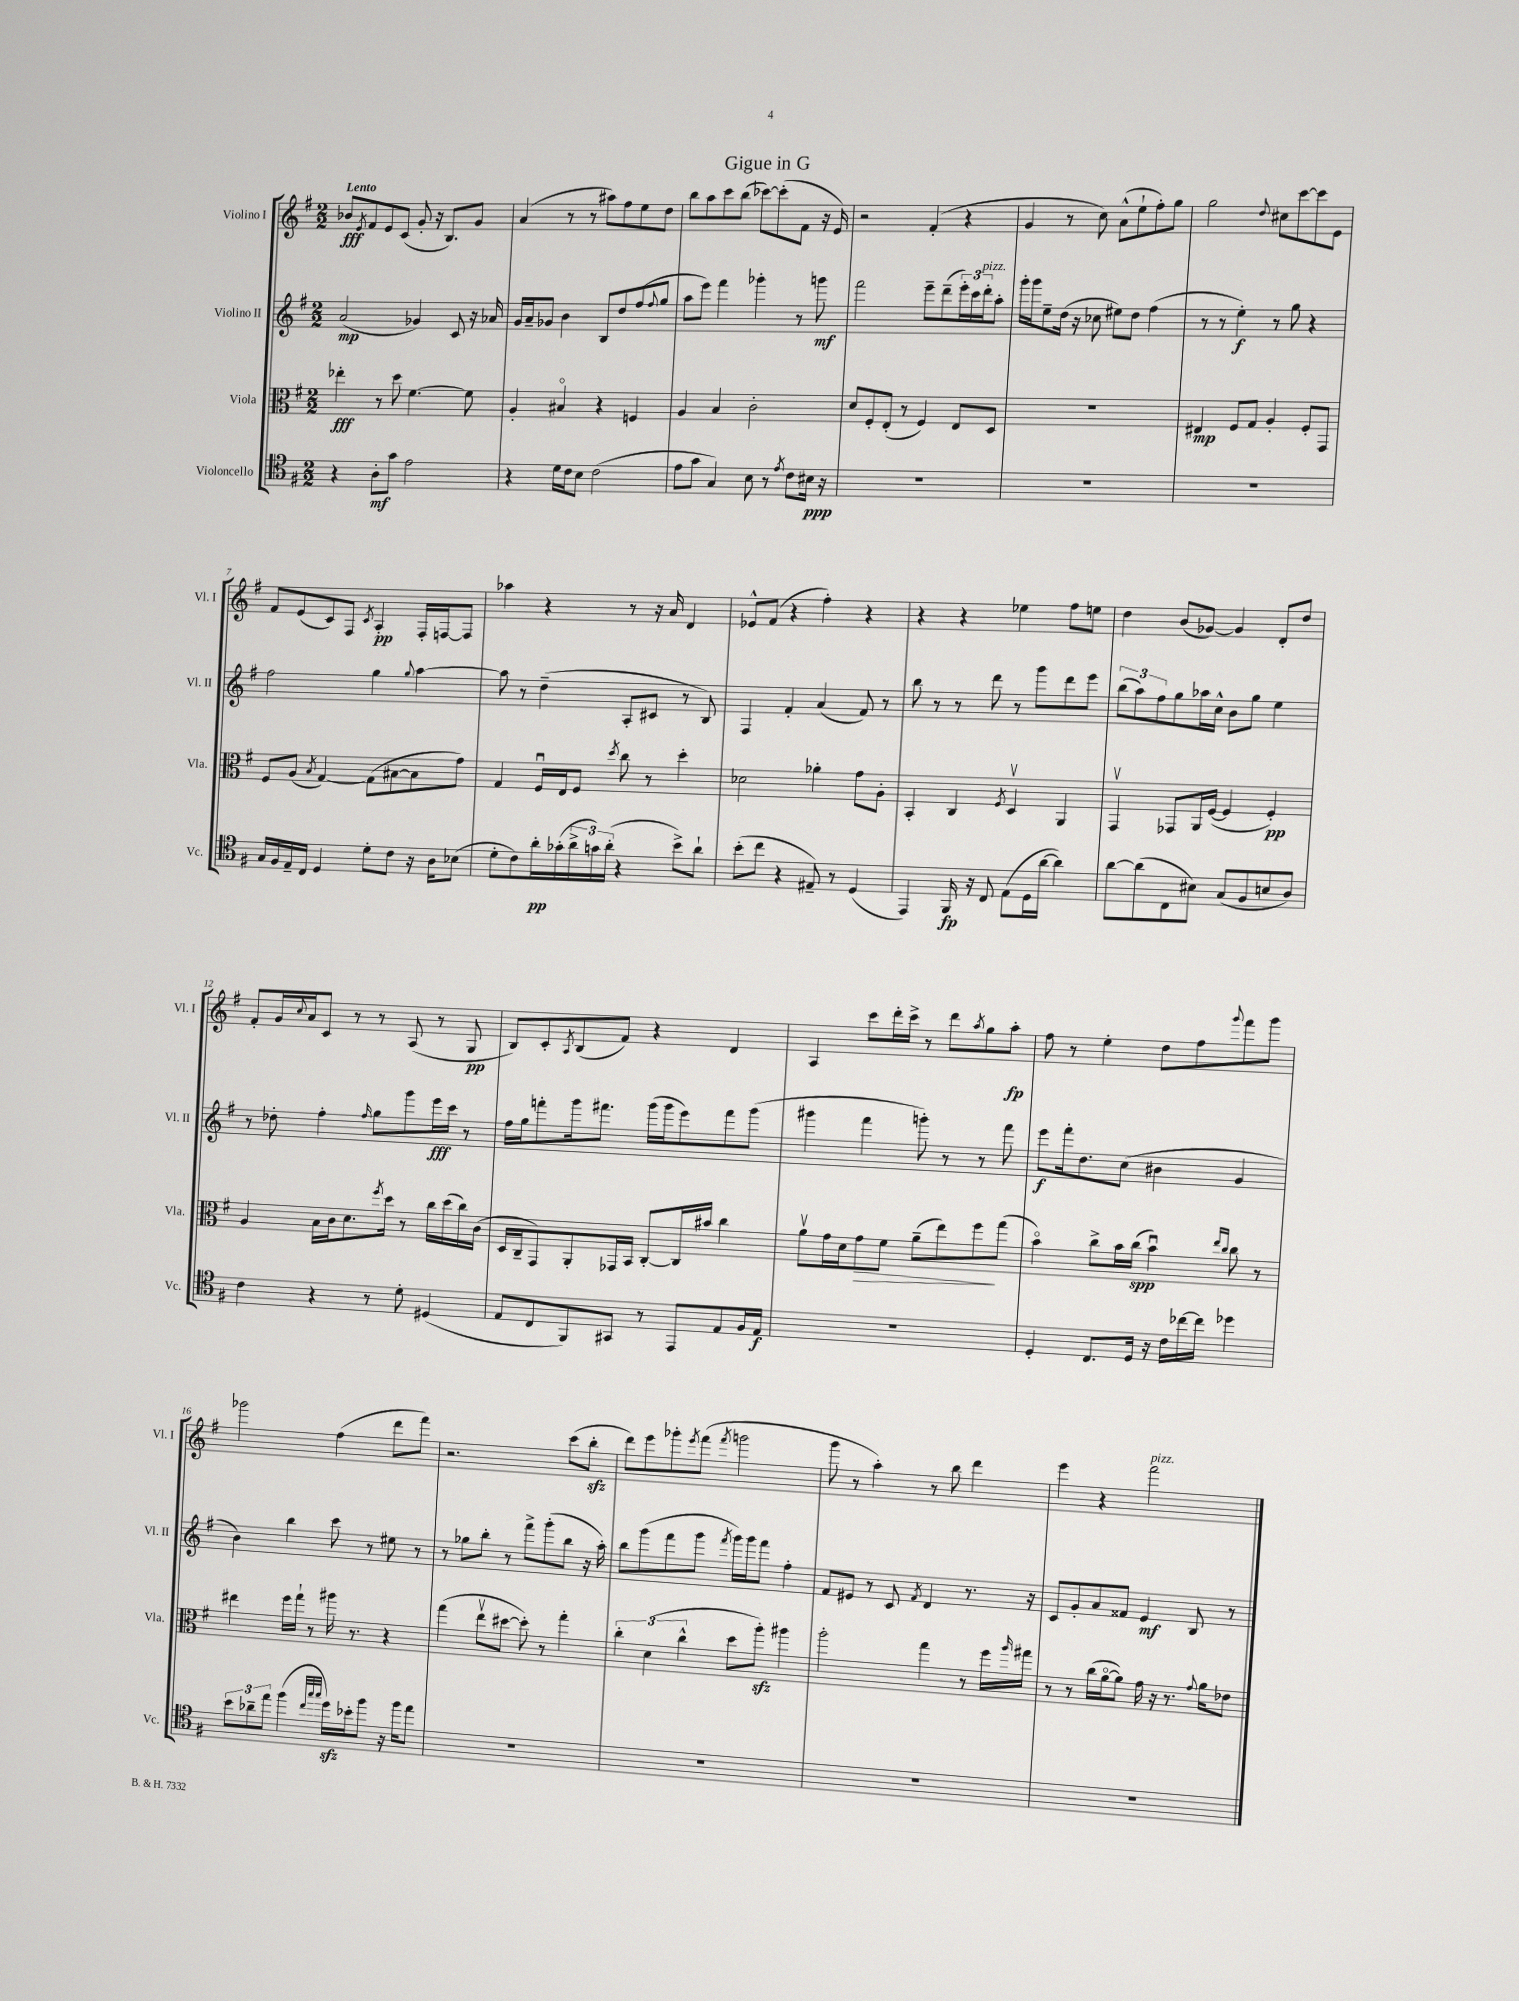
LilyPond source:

\header { title = "Gigue in G" }
<<
\new StaffGroup <<
\new Staff = "s0" \with { instrumentName = "Violino I" shortInstrumentName = "Vl. I" } {
    \clef treble \key g \major \numericTimeSignature \time 2/2 \tempo "Lento"
    bes'8\fff \acciaccatura { e'8 } fis'8 e'8 c'8( g'8-. r16 b8.) g'8 |
    a'4( r8 r8 ais''8) fis''8 e''8 d''8 |
    b''8 a''8 c'''8 b''8( ces'''8~) ces'''8-.( fis'8 r16 e'16) |
    r2 fis'4-.( r4 |
    g'4 r8 c''8) a'8-^( e''8-! fis''8-.) g''8 |
    g''2 \appoggiatura { d''8 } cis''8 c'''8~ c'''8 e'8 |
    fis'8 e'8( c'8) fis8 \acciaccatura { c'8 } a4-.\pp fis16-. f16~ f8 |
    aes''4 r4 r8 r16 a'16 d'4 |
    ees'8-^ fis'8( r4 fis''4-.) r4 |
    r4 r4 ees''4 fis''8 e''8 |
    d''4 b'8( ges'8~) ges'4 d'8-. d''8 |
    fis'8-. g'16 \appoggiatura { c''8 } a'16 c'8 r8 r8 a8( r8 g8\pp |
    b8) c'8-. \acciaccatura { a8 } b8( fis'8) r4 d'4 |
    a4 c'''8 d'''16-. c'''16-> r8 d'''8 \acciaccatura { a''8 } g''8 a''8-.\fp |
    fis''8 r8 e''4-. d''8 fis''8 \appoggiatura { g'''8 } fis'''8 g'''8 |
    ges'''2 fis''4( d'''8 fis'''8) |
    r2. c'''8( b''8-.\sfz |
    d'''8) e'''8 ges'''8-. \acciaccatura { e'''8 } fis'''8( \acciaccatura { fis'''8 } g'''2 |
    g'''8 r8 a''4-.) r8 b''8 d'''4 |
    e'''4 r4 fis'''2^\markup { \italic "pizz." } \bar "|." |
}
\new Staff = "s1" \with { instrumentName = "Violino II" shortInstrumentName = "Vl. II" } {
    \clef treble \key g \major \numericTimeSignature \time 2/2
    a'2\mp( ges'4) c'8 r16 aes'16 |
    g'16 a'16-- ges'8 b'4 b8 d''8 fis''8( \appoggiatura { fis''8 } g''8 |
    a''8 e'''8) fis'''4 ges'''4-. r8 g'''8\mf |
    fis'''2 e'''8-- d'''8--( \tuplet 3/2 { e'''16-.) c'''16 d'''16-.^\markup { \italic "pizz." } } a''8-. |
    g'''16-. g'''16 e''8-- d''16( r16 ces''8 eis''8) d''8 fis''4( |
    r8 r8 e''4-.\f) r8 g''8 r4 |
    fis''2 g''4 \appoggiatura { g''8 } a''4~ |
    a''8 r8 d''4--( a8-. cis'8 r8 b8) |
    fis4 fis'4-. a'4( fis'8) r8 |
    b''8 r8 r8 d'''8 r8 g'''8 d'''8 e'''8 |
    \tuplet 3/2 { b''8( a''8) fis''8 } g''8 aes''16 c''16-^ b'8 g''8 e''4 |
    r8 des''8-. fis''4-. \grace { fis''16 } g''8 g'''8 e'''16\fff c'''16 r8 |
    fis''16 g''16 f'''8-. g'''16 fis'''8. g'''16( g'''16 e'''8) fis'''8 g'''8( |
    gis'''4 fis'''4 g'''8-.) r8 r8 fis'''8 |
    e'''8\f fis'''16-. d''8. c''8( bis'4 g'4 |
    b'4) b''4 c'''8 r8 eis''8 r8 |
    r8 ges''8 b''8-. r8 fis'''8-> g'''8-.( b''8 r16 a''16-.) |
    b''8 g'''8( fis'''8 g'''8 \acciaccatura { fis'''8 } g'''16) g'''16 fis'''8 fis''4-. |
    fis'8 eis'8 r8 c'8 \acciaccatura { fis'8 } d'4 r8. r16 |
    c'8 g'8-. a'8 fisis'8 e'4\mf b8 r8 \bar "|." |
}
\new Staff = "s2" \with { instrumentName = "Viola" shortInstrumentName = "Vla." } {
    \clef alto \key g \major \numericTimeSignature \time 2/2
    ees''4-.\fff r8 d''8 fis'4.~ fis'8 |
    a4-. bis4\flageolet r4 f4 |
    a4 b4 c'2-. |
    d'8 fis8-. e8-.( r8 fis4) e8 d8 |
    R1 |
    eis4\mp fis8 g8 a4-. fis8-. g,8 |
    fis8 a8( \acciaccatura { b8 } g4~) g8( bis8~ bis8 g'8) |
    g4 fis16\downbow e16 fis8 \acciaccatura { d''8 } c''8 r8 d''4-. |
    des'2 aes'4-. g'8 a8-. |
    b,4-. c4 \acciaccatura { fis8 } d4\upbow a,4 |
    g,4\upbow ges,8 a,16 fis16~( fis4 fis4-.\pp) |
    a4 b16 c'16 d'8. \acciaccatura { fis''8 } d''16 r8 c''16 d''16( c''16) c'16( |
    d16 c16-- g,8) a,8-. ges,16 b,16 c8~-. c16 bis'16 c''4 |
    a'8\upbow g'16 d'16 g'8\> fis'8 a'8--( e''8) fis''8\! g''8( |
    b'4\flageolet) c''8-> b'16 c''16\spp( b'4\downbow) \grace { e''16 c''16 } c''8 r8 |
    eis''4 fis''16 g''16-! r8 ais''16 r8. r4 |
    g''4( e''8\upbow dis''8~ dis''8-.) r8 g''4-. |
    \tuplet 3/2 { c''4-. d'4( c''4-^ } d''8 a''8-.\sfz) ais''4 |
    a''2-. g''4 r8 fis''16 \grace { a''16 } gis''16 |
    r8 r8 c''16( a'16~\flageolet a'8) g'16 r16 r8. \appoggiatura { g'8 } a'16 ees'8 \bar "|." |
}
\new Staff = "s3" \with { instrumentName = "Violoncello" shortInstrumentName = "Vc." } {
    \clef tenor \key g \major \numericTimeSignature \time 2/2
    r4 a8-.\mf g'8 e'2 |
    r4 d'16 c'16 b8 c'2( |
    e'8 g'8 g4) b8 r8 \acciaccatura { e'8 } c'8 bis16\ppp r16 |
    R1 |
    R1 |
    R1 |
    g16 fis16 e16-- c16 d4 d'8-. c'8 r16 a16 bes8( |
    d'8-. c'8) a'16-.\pp ges'16-.( \tuplet 3/2 { a'16-> g'16) a'16-.( } r4 b'8->) a'8-! |
    b'8-.( c''8 r4 eis8--) r8 d4( |
    e,4) fis,16\fp r16 c8 e8( d16 a'16~ a'4) |
    a'8~ a'8( c8 bis8) g8( fis8 b8 a8) |
    c'4 r4 r8 d'8-. dis4( |
    e8 c8 fis,8) gis,8 r8 e,8 e8 fis16 e16\f |
    R1 |
    d4-. c8. d16 r16 c'16 ces''16~ ces''16 des''4 |
    \tuplet 3/2 { b'8 aes'8-- e''8 } fis''4( \grace { c''32 g''32 g''32 } d''16\sfz) bes'16-. fis''8 r16 fis''16 e''8 |
    R1 |
    R1 |
    R1 |
    R1 \bar "|." |
}
>>
>>
